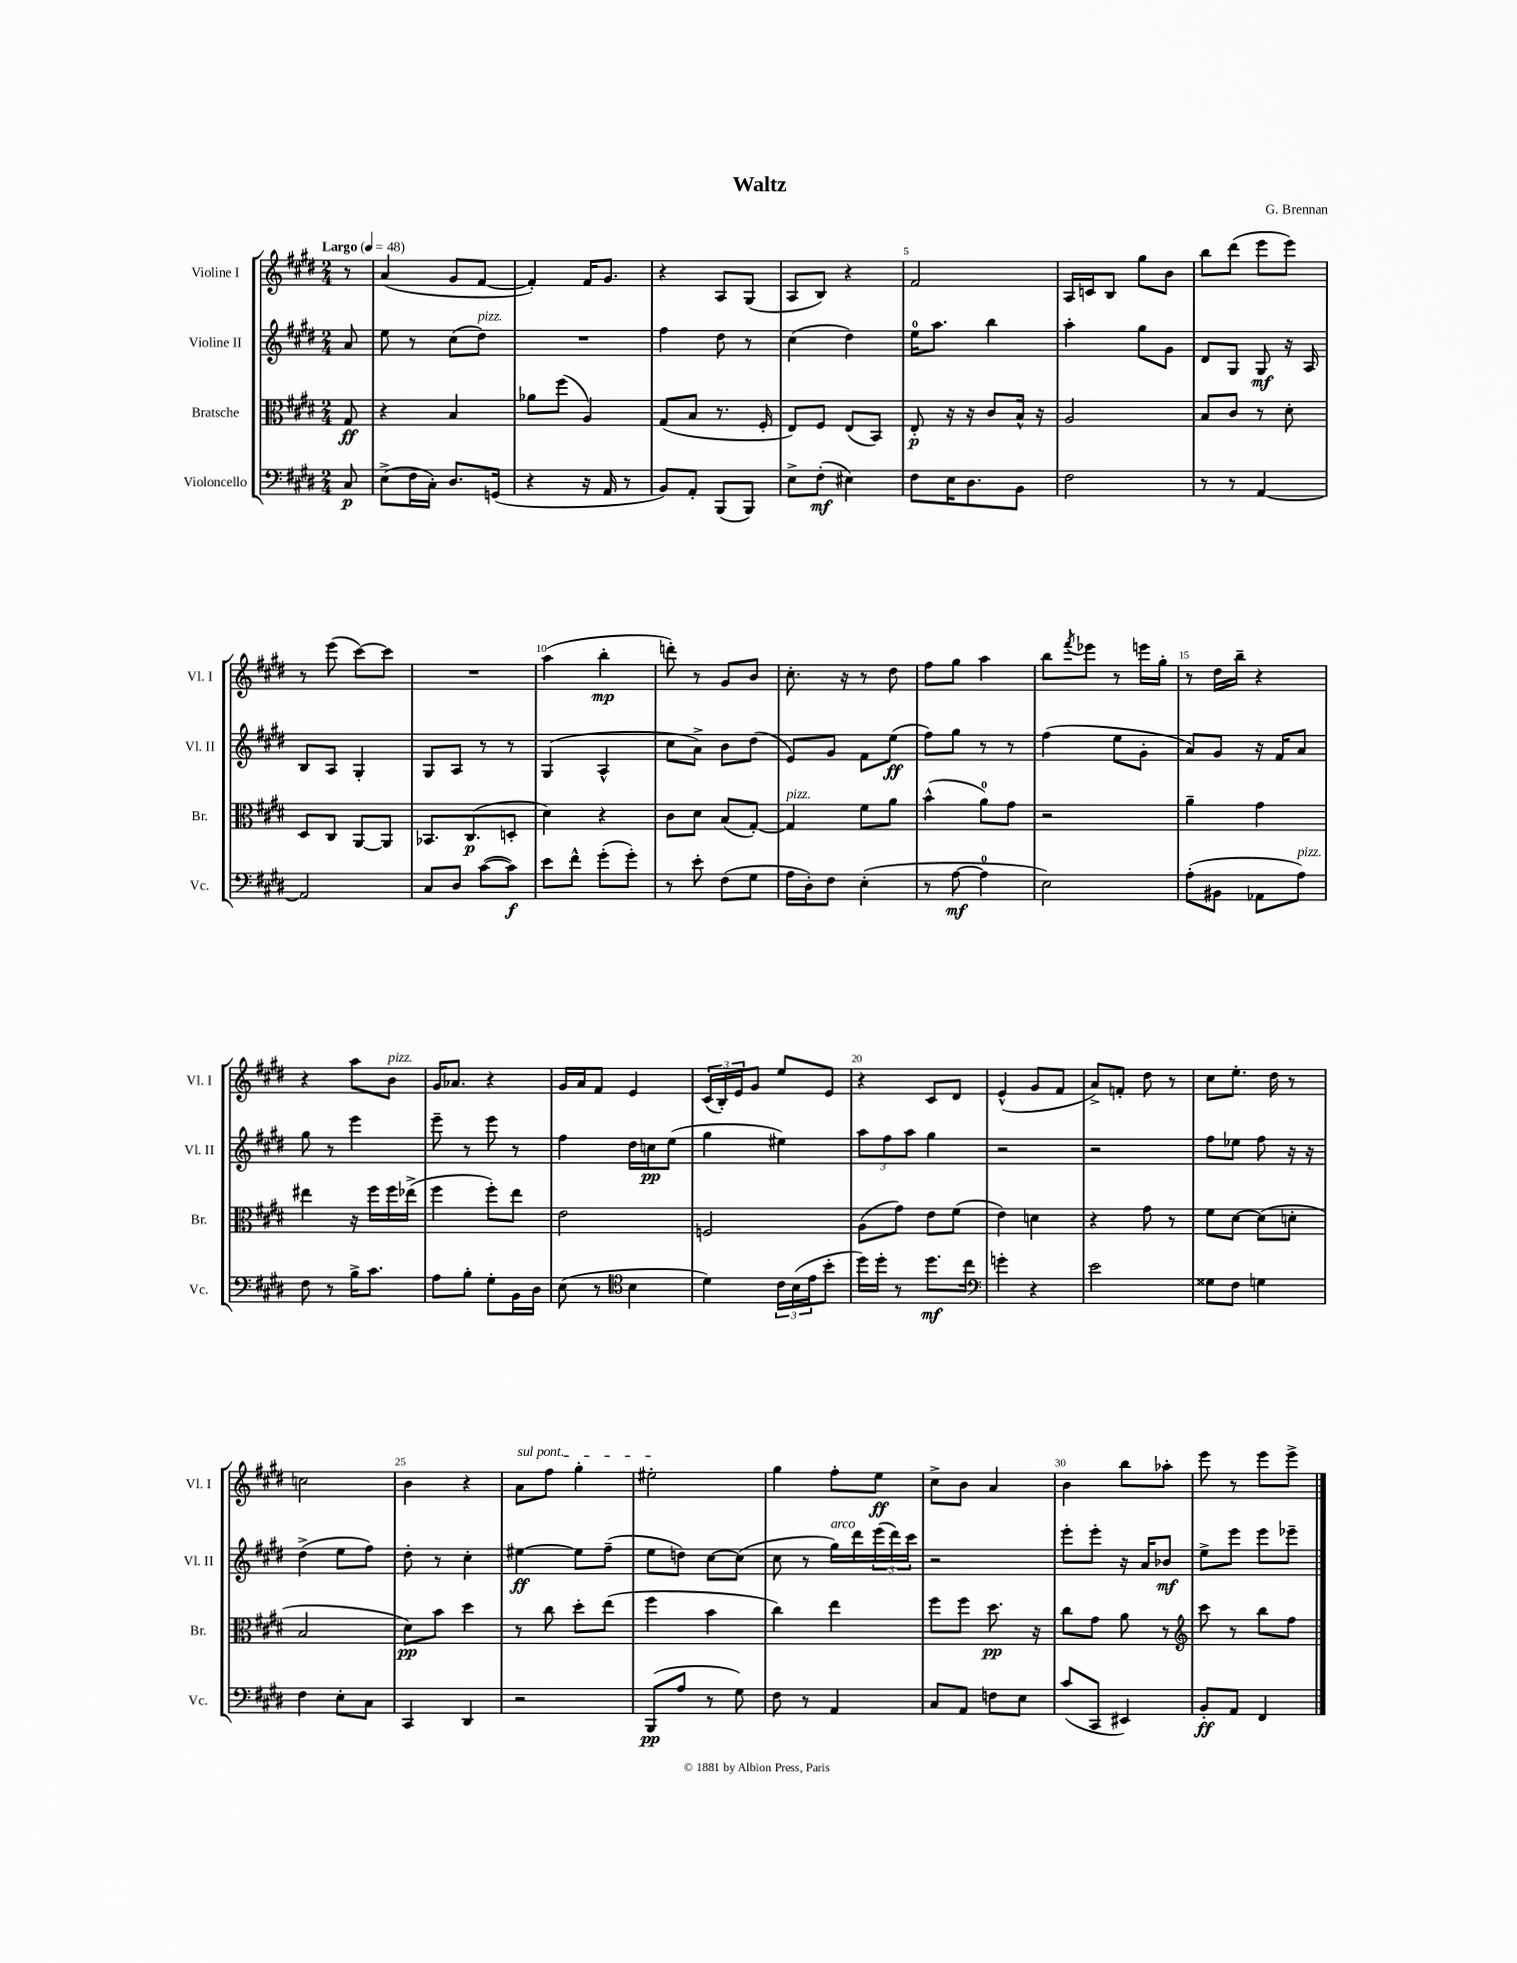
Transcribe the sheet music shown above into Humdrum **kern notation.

**kern	**dynam	**kern	**dynam	**kern	**dynam	**kern	**dynam
*part4	*part4	*part3	*part3	*part2	*part2	*part1	*part1
*staff4	*staff4	*staff3	*staff3	*staff2	*staff2	*staff1	*staff1
*I"Violoncello	*	*I"Bratsche	*	*I"Violine II	*	*I"Violine I	*
*I'Vc.	*	*I'Br.	*	*I'Vl. II	*	*I'Vl. I	*
*clefF4	*	*clefC3	*	*clefG2	*	*clefG2	*
*k[f#c#g#d#]	*	*k[f#c#g#d#]	*	*k[f#c#g#d#]	*	*k[f#c#g#d#]	*
*M2/4	*	*M2/4	*	*M2/4	*	*M2/4	*
*MM48	*	*MM48	*	*MM48	*	*MM48	*
=	=	=	=	=	=	=	=
!	!	!	!	!	!	!LO:TX:a:B:t=Largo	!
8C#/	p	8G#/	ff	8a/	.	8r	.
=1	=1	=1	=1	=1	=1	=1	=1
(8E^\L	.	4r	.	8ee\	.	(4a/	.
16F#\L	.	.	.	8r	.	.	.
16C#'\JJ)	.	.	.	.	.	.	.
8.D#/L	.	4B/	.	(8cc#\L	.	8g#/L	.
!	!	!	!	!LO:TX:a:i:t=pizz.	!	!	!
.	.	.	.	8dd#\J)	.	[8f#/J	.
(16GGn/Jk	.	.	.	.	.	.	.
=2	=2	=2	=2	=2	=2	=2	=2
4r	.	8a-X\L	.	2r	.	4f#'/])	.
.	.	(8ff#\J	.	.	.	.	.
16r	.	4A/)	.	.	.	16f#/KL	.
16AA/	.	.	.	.	.	8.g#/J	.
8r	.	.	.	.	.	.	.
=3	=3	=3	=3	=3	=3	=3	=3
8BB/L)	.	(8G#/L	.	4ff#\	.	4r	.
8AA'/J	.	8B/J	.	.	.	.	.
(8BBB/L	.	8.r	.	8dd#\	.	8A/L	.
8BBB/J)	.	.	.	8r	.	(8G#/J	.
.	.	16F#'/	.	.	.	.	.
=4	=4	=4	=4	=4	=4	=4	=4
8E^\L	.	8E/L)	.	(4cc#\	.	8A/L	.
(8F#'\J	mf	8F#/J	.	.	.	8B/J)	.
4E#X\)	.	(8E/L	.	4dd#\)	.	4r	.
.	.	8BB/J)	.	.	.	.	.
=5	=5	=5	=5	=5	=5	=5	=5
8F#\L	.	8E'/	p	16ee\KL	.	2f#/	.
.	.	.	.	8.aa\J	.	.	.
16E\K	.	16r	.	.	.	.	.
8.D#\	.	16r	.	.	.	.	.
.	.	8c#/L	.	4bb\	.	.	.
8BB\J	.	16B^^/Jk	.	.	.	.	.
.	.	16r	.	.	.	.	.
=6	=6	=6	=6	=6	=6	=6	=6
2F#\	.	2A/	.	4aa'\	.	16A/LL	.
.	.	.	.	.	.	16cn/J	.
.	.	.	.	.	.	8B/J	.
.	.	.	.	8gg#\L	.	8gg#\L	.
.	.	.	.	8g#\J	.	8b\J	.
=7	=7	=7	=7	=7	=7	=7	=7
8r	.	8B/L	.	8d#/L	.	8bb\L	.
8r	.	8c#/J	.	8G#/J	.	(8ddd#\J	.
[4AA/	.	8r	.	8G#/	mf	8eee\L	.
.	.	8d#'\	.	16r	.	8eee\J)	.
.	.	.	.	16A/	.	.	.
!!LO:LB:g=z
=8	=8	=8	=8	=8	=8	=8	=8
2AA/]	.	8D#/L	.	8B/L	.	8r	.
.	.	8C#/J	.	8A/J	.	(8eee\	.
.	.	[8AA/L	.	4G#'/	.	[8ccc#\L)	.
.	.	8AA/J]	.	.	.	8ccc#\J]	.
=9	=9	=9	=9	=9	=9	=9	=9
8C#/L	.	8.BB-X/L	.	8G#/L	.	2r	.
8D#/J	.	.	.	8A/J	.	.	.
.	.	(8.C#/	p	.	.	.	.
([8c#\L	.	.	.	8r	.	.	.
8c#\J])	f	8Dn'/J	.	8r	.	.	.
=10	=10	=10	=10	=10	=10	=10	=10
8e\L	.	4d#\)	.	(4G#/	.	(4aa\	.
8f#^^\J	.	.	.	.	.	.	.
(8g#'\L	.	4r	.	4A^^/	.	4bb'\	mp
8g#'\J)	.	.	.	.	.	.	.
=11	=11	=11	=11	=11	=11	=11	=11
8r	.	8c#\L	.	8cc#\L	.	8dddn'\)	.
8e'\	.	8d#\J	.	8a^\J)	.	8r	.
(8F#\L	.	(8B/L	.	8b\L	.	8g#/L	.
8G#\J	.	[8G#'/J)	.	(8dd#\J	.	8b/J	.
=12	=12	=12	=12	=12	=12	=12	=12
!	!	!LO:TX:a:i:t=pizz.	!	!	!	!	!
16A\LL	.	4G#/]	.	8e/L)	.	8.cc#'\	.
16D#'\J)	.	.	.	.	.	.	.
8F#\J	.	.	.	8g#/J	.	.	.
.	.	.	.	.	.	16r	.
(4E'\	.	8f#\L	.	8f#\L	.	8r	.
.	.	8a\J	.	(8ee\J	ff	8dd#\	.
=13	=13	=13	=13	=13	=13	=13	=13
8r	.	(4b^^\	.	8ff#\L)	.	8ff#\L	.
[8A\	mf	.	.	8gg#\J	.	8gg#\J	.
4A\]	.	8a\L)	.	8r	.	4aa\	.
.	.	8g#\J	.	8r	.	.	.
=14	=14	=14	=14	=14	=14	=14	=14
2E\)	.	2r	.	(4ff#\	.	8bb\L	.
.	.	.	.	.	.	8qfff#/	.
.	.	.	.	.	.	8eee-X\J	.
.	.	.	.	8ee\L	.	8r	.
.	.	.	.	8g#'\J	.	16eeen\LL	.
.	.	.	.	.	.	16gg#'\JJ	.
=15	=15	=15	=15	=15	=15	=15	=15
(8A'\L	.	4a~\	.	8a/L)	.	8r	.
8BB#X\J	.	.	.	8g#/J	.	16dd#\LL	.
.	.	.	.	.	.	16bb~\JJ	.
8AA-X\L	.	4g#\	.	16r	.	4r	.
.	.	.	.	16f#/KL	.	.	.
!LO:TX:a:i:t=pizz.	!	!	!	!	!	!	!
8A\J)	.	.	.	8a/J	.	.	.
!!LO:LB:g=z
=16	=16	=16	=16	=16	=16	=16	=16
8F#\	.	4ee#X\	.	8gg#\	.	4r	.
8r	.	.	.	8r	.	.	.
16B^\KL	.	16r	.	4eee\	.	8aa\L	.
8.c#\J	.	16ff#\LL	.	.	.	.	.
!	!	!	!	!	!	!LO:TX:a:i:t=pizz.	!
.	.	16ff#\	.	.	.	8b\J	.
.	.	(16ee-X^\JJ	.	.	.	.	.
=17	=17	=17	=17	=17	=17	=17	=17
8A\L	.	4ff#\	.	8eee~\	.	16g#/KL	.
.	.	.	.	.	.	8.a-X/J	.
8B'\J	.	.	.	8r	.	.	.
8G#'\L	.	8ff#'\L)	.	8eee\	.	4r	.
16BB\L	.	8ee\J	.	8r	.	.	.
16D#\JJ	.	.	.	.	.	.	.
=18	=18	=18	=18	=18	=18	=18	=18
(8E\	.	2e\	.	4ff#\	.	16g#/LL	.
.	.	.	.	.	.	16a/J	.
8r	.	.	.	.	.	8f#/J	.
*clefC4	*	*	*	*	*	*	*
4B\	.	.	.	16dd#\LL	.	4e/	.
.	.	.	.	16ccn\J	pp	.	.
.	.	.	.	(8ee\J	.	.	.
=19	=19	=19	=19	=19	=19	=19	=19
4d#\)	.	2Fn/	.	4gg#\	.	(24c#/LL	.
.	.	.	.	.	.	24B'/)	.
.	.	.	.	.	.	24e/J	.
.	.	.	.	.	.	8g#/J	.
24c#\LL	.	.	.	4ee#X\)	.	8ee/L	.
(24B\	.	.	.	.	.	.	.
24e\J	.	.	.	.	.	.	.
8b'\J	.	.	.	.	.	8e/J	.
=20	=20	=20	=20	=20	=20	=20	=20
16dd#\LL)	.	(8A\L	.	12aa\L	.	4r	.
16dd#'\JJ	.	.	.	.	.	.	.
.	.	.	.	12ff#\	.	.	.
8r	.	8g#\J)	.	.	.	.	.
.	.	.	.	12aa\J	.	.	.
8.dd#\L	mf	8e\L	.	4gg#\	.	8c#/L	.
.	.	(8f#\J	.	.	.	8d#/J	.
16cc#\Jk	.	.	.	.	.	.	.
=21	=21	=21	=21	=21	=21	=21	=21
*clefF4	*	*	*	*	*	*	*
4gn'\	.	4e\)	.	2r	.	(4e^^/	.
4r	.	4dn\	.	.	.	8g#/L	.
.	.	.	.	.	.	8f#/J	.
=22	=22	=22	=22	=22	=22	=22	=22
2e\	.	4r	.	2r	.	8a^/L)	.
.	.	.	.	.	.	8fn'/J	.
.	.	8g#\	.	.	.	8dd#\	.
.	.	8r	.	.	.	8r	.
=23	=23	=23	=23	=23	=23	=23	=23
8G##X\L	.	8f#\L	.	8ff#\L	.	8cc#\L	.
8F#\J	.	[8d#\J	.	8ee-X\J	.	8.ee'\J	.
4Gn\	.	(8d#\L]	.	8ff#\	.	.	.
.	.	.	.	.	.	16dd#\	.
.	.	8dn'\J	.	16r	.	8r	.
.	.	.	.	16r	.	.	.
!!LO:LB:g=z
=24	=24	=24	=24	=24	=24	=24	=24
4F#\	.	2B/	.	(4dd#^\	.	2ccn\	.
8E'\L	.	.	.	8ee\L	.	.	.
8C#\J	.	.	.	8ff#\J)	.	.	.
=25	=25	=25	=25	=25	=25	=25	=25
4CC#/	.	8d#\L)	pp	8dd#'\	.	4b\	.
.	.	8b\J	.	8r	.	.	.
4DD#/	.	4dd#\	.	4cc#'\	.	4r	.
=26	=26	=26	=26	=26	=26	=26	=26
!	!	!	!	!	!	!LO:TX:a:i:t=sul pont.	!
2r	.	8r	.	[4ee#X\	ff	8a\L	.
.	.	8cc#\	.	.	.	8ff#\J	.
.	.	8dd#'\L	.	8ee#\L]	.	4gg#'\	.
.	.	(8ee\J	.	(8ff#~\J	.	.	.
=27	=27	=27	=27	=27	=27	=27	=27
(8BBB/L	pp	4ff#\	.	8ee\L	.	2ee#X'\	.
8A/J	.	.	.	8ddn\J)	.	.	.
8r	.	4b\	.	[8cc#\L	.	.	.
8G#\)	.	.	.	(8cc#\J]	.	.	.
=28	=28	=28	=28	=28	=28	=28	=28
8F#\	.	4cc#\)	.	8cc#\	.	4gg#\	.
8r	.	.	.	8r	.	.	.
!	!	!	!	!LO:TX:a:i:t=arco	!	!	!
4AA/	.	4ee\	.	16gg#\LL)	.	8ff#'\L	.
.	.	.	.	16ddd#\	.	.	.
.	.	.	.	(24eee\	.	8ee\J	ff
.	.	.	.	24ddd#\)	.	.	.
.	.	.	.	24ccc#\JJ	.	.	.
=29	=29	=29	=29	=29	=29	=29	=29
8C#/L	.	8ff#\L	.	2r	.	8cc#^\L	.
8AA/J	.	8ff#\J	.	.	.	8b\J	.
8Fn\L	.	8.dd#\	pp	.	.	4a/	.
8E\J	.	.	.	.	.	.	.
.	.	16r	.	.	.	.	.
=30	=30	=30	=30	=30	=30	=30	=30
(8c#/L	.	8cc#\L	.	8eee'\L	.	4b\	.
8CC#/J	.	8g#\J	.	8eee'\J	.	.	.
4EE#X/)	.	8a\	.	16r	.	8bb\L	.
.	.	.	.	16a/KL	.	.	.
.	.	8r	.	8b-X/J	mf	8aa-X'\J	.
=31	=31	=31	=31	=31	=31	=31	=31
*	*	*clefG2	*	*	*	*	*
8BB'/L	ff	8ccc#\	.	8ee^\L	.	8eee\	.
8AA/J	.	8r	.	8eee\J	.	8r	.
4FF#/	.	8bb\L	.	8eee\L	.	8eee\L	.
.	.	8ff#\J	.	8eee-X~\J	.	8eee^\J	.
==	==	==	==	==	==	==	==
*-	*-	*-	*-	*-	*-	*-	*-
